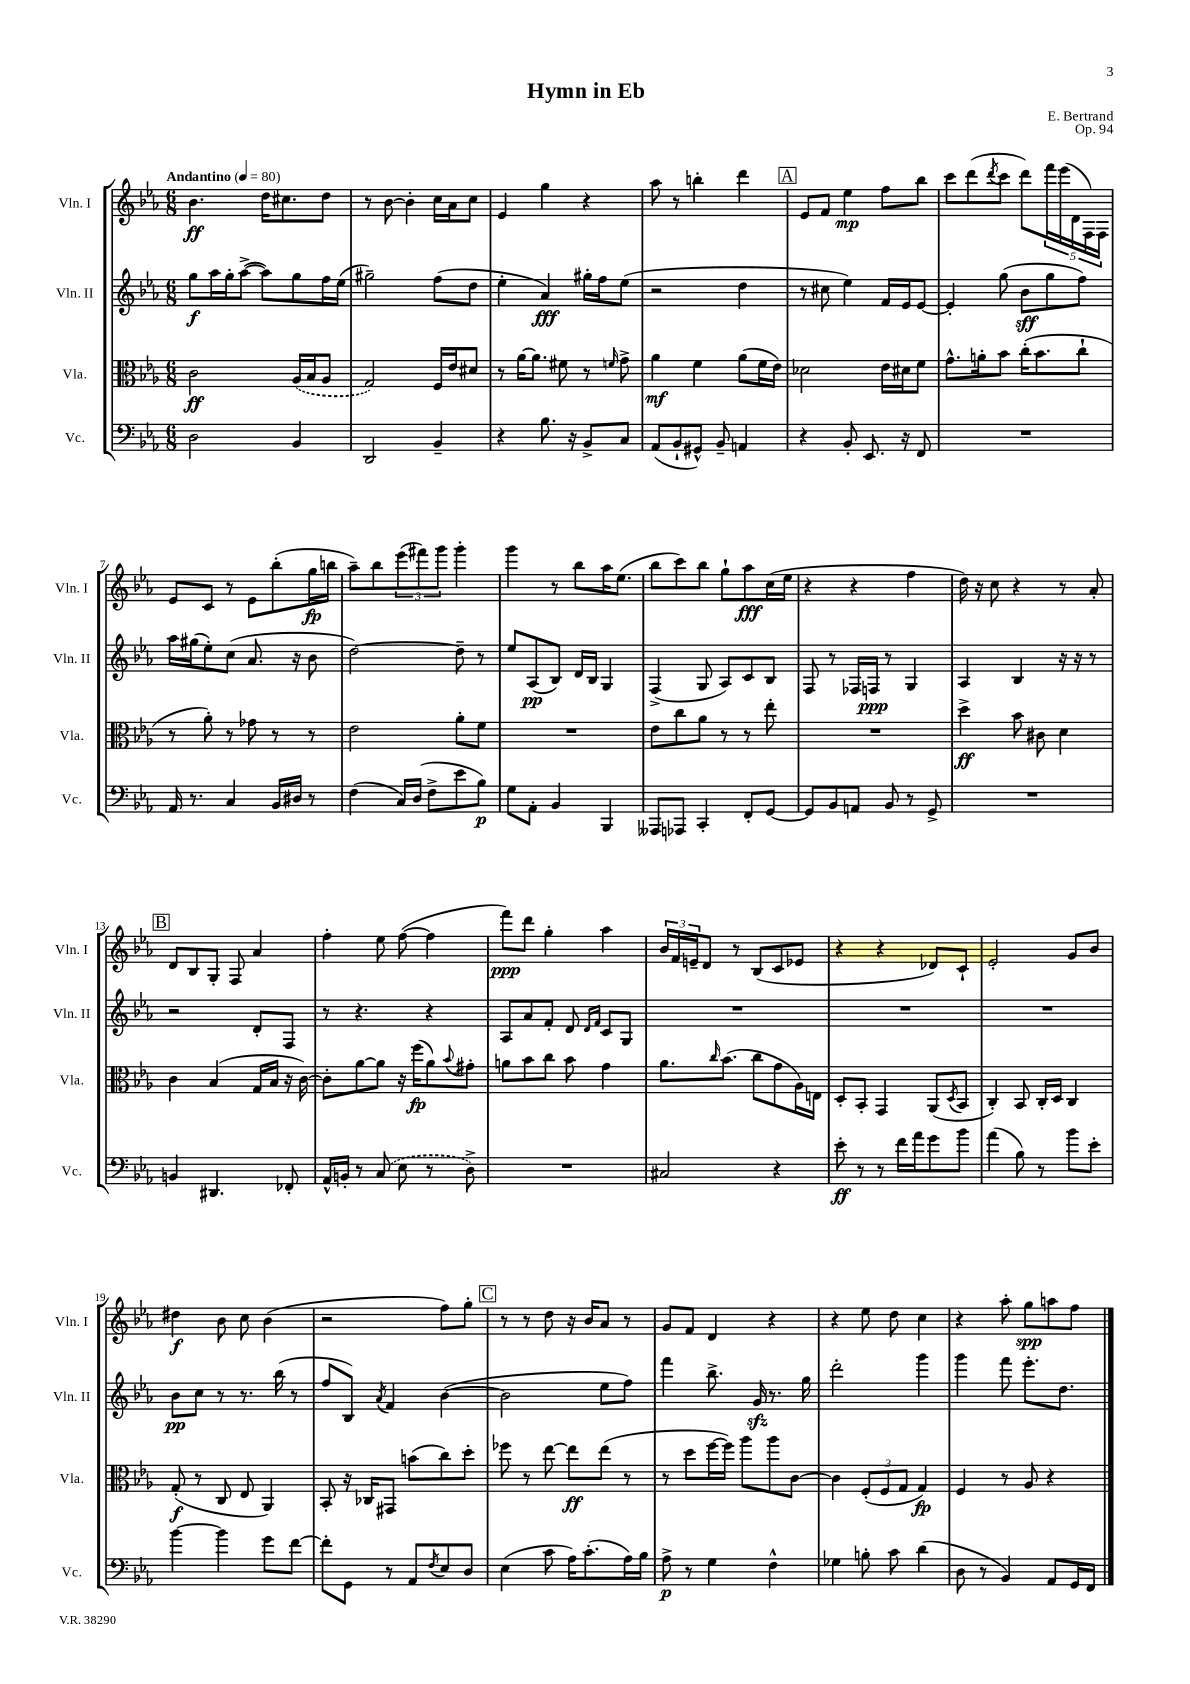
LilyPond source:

\header { title = "Hymn in Eb" composer = "E. Bertrand" opus = "Op. 94" }
<<
\new StaffGroup <<
\new Staff = "s0" \with { instrumentName = "Vln. I" shortInstrumentName = "Vln. I" } {
    \clef treble \key ees \major \numericTimeSignature \time 6/8 \tempo "Andantino" 4 = 80
    bes'4.\ff d''16 cis''8. d''8 |
    r8 bes'8~ bes'4-. c''16 aes'16 c''8 |
    ees'4 g''4 r4 |
    aes''8 r8 b''4-. d'''4 |
    \mark \markup { \box "A" } ees'8 f'8 ees''4\mp f''8 bes''8 |
    c'''8 d'''8( \acciaccatura { d'''8 } c'''8 d'''8) \tuplet 5/4 { f'''16 ees'''16( d'16 f16) f16 } |
    ees'8 c'8 r8 ees'8 bes''8-.( g''16\fp b''16 |
    aes''8--) bes''8 \tuplet 3/2 { ees'''8( fis'''8) g'''8 } g'''4-. |
    g'''4 r8 bes''8 aes''16 ees''8.( |
    bes''8 c'''8) bes''8 g''8-! aes''8\fff c''16( ees''16 |
    r4 r4 f''4 |
    d''16) r16 c''8 r4 r8 aes'8-. |
    \mark \markup { \box "B" } d'8 bes8 g8-. f8 aes'4 |
    f''4-. ees''8 f''8~( f''4 |
    f'''8\ppp) d'''8 g''4-. aes''4 |
    \tuplet 3/2 { bes'16 f'16 e'16-- } d'8 r8 bes8( c'8 ees'8 |
    r4 r4 des'8) c'8-! |
    ees'2-. g'8 bes'8 |
    dis''4\f bes'8 c''8 bes'4( |
    r2 f''8) g''8-. |
    \mark \markup { \box "C" } r8 r8 d''8 r16 bes'16 aes'8 r8 |
    g'8 f'8 d'4 r4 |
    r4 ees''8 d''8 c''4 |
    r4 aes''8-. g''8\spp a''8 f''8 \bar "|." |
}
\new Staff = "s1" \with { instrumentName = "Vln. II" shortInstrumentName = "Vln. II" } {
    \clef treble \key ees \major \numericTimeSignature \time 6/8
    g''8\f aes''16 g''16-. aes''8~->( aes''8) g''8 f''16 ees''16( |
    gis''2--) f''8( d''8 |
    ees''4-. aes'4\fff) gis''16-. f''16 ees''8( |
    r2 d''4 |
    \mark \markup { \box "A" } r8 cis''8 ees''4) f'16 ees'16 ees'8~ |
    ees'4-. g''8( bes'8\sff g''8 f''8) |
    aes''16 gis''16( ees''8-.) c''8( aes'8. r16 bes'8 |
    d''2~) d''8-- r8 |
    ees''8 aes8\pp( bes8) d'16 bes16 g4 |
    f4->( g8 aes8) c'8 bes8 |
    f8 r8 fes16 f16\ppp r8 g4 |
    aes4 bes4 r16 r16 r8 |
    \mark \markup { \box "B" } r2 d'8-. f8 |
    r8 r4. r4 |
    aes8 aes'8 f'8-. d'8 \grace { d'16 f'16 } c'8 g8 |
    R2. |
    R2. |
    R2. |
    bes'8\pp c''8 r8 r8. bes''16( r8 |
    f''8 bes8) \acciaccatura { aes'8 } f'4 bes'4~( |
    \mark \markup { \box "C" } bes'2 ees''8 f''8) |
    f'''4 bes''8.-> g'16\sfz r8. g''16 |
    d'''2-. g'''4 |
    g'''4 f'''8 ees'''8.-. d''8. \bar "|." |
}
\new Staff = "s2" \with { instrumentName = "Vla." shortInstrumentName = "Vla." } {
    \clef alto \key ees \major \numericTimeSignature \time 6/8
    c'2\ff \once \slurDashed aes16( bes16 aes8 |
    g2) f16 ees'16 dis'8 |
    r8 aes'16~ aes'8. fis'8 r8 \grace { f'16 } g'8-> |
    aes'4\mf f'4 aes'8( f'16 ees'16) |
    \mark \markup { \box "A" } des'2 ees'16 dis'16 f'8 |
    g'8.-^ a'16-. bes'8 c''16-.( bes'8. c''8-! |
    r8 aes'8-.) r8 ges'8 r8 r8 |
    ees'2 aes'8-. f'8 |
    R2. |
    ees'8 c''8 aes'8 r8 r8 ees''8-. |
    R2. |
    d''4->\ff bes'8 cis'8 d'4 |
    \mark \markup { \box "B" } c'4 bes4( g16 bes16 r16 c'16~) |
    c'8-. aes'8~ aes'8 r16 f''16\fp( aes'8) \appoggiatura { bes'8 } gis'8-. |
    a'8 bes'8 c''8 bes'8 g'4 |
    aes'8. \grace { c''16 } bes'8.( c''8 g'8 aes16) e16 |
    d8-. bes,8-. g,4 aes,8( \acciaccatura { d8 } bes,8 |
    c4-.) bes,8 c16-. d16 c4 |
    g8-.\f( r8 c8 ees8 aes,4) |
    bes,8-. r16 ces16 gis,8 b'8( c''8) d''8-. |
    \mark \markup { \box "C" } fes''8 r8 ees''8~ ees''8\ff ees''8( r8 |
    r8 d''8 f''16~ f''16) aes''8 aes''8 c'8~ |
    c'4 \tuplet 3/2 { f8-.( f8 g8 } g4\fp) |
    f4 r8 aes8 r4 \bar "|." |
}
\new Staff = "s3" \with { instrumentName = "Vc." shortInstrumentName = "Vc." } {
    \clef bass \key ees \major \numericTimeSignature \time 6/8
    d2 bes,4 |
    d,2 bes,4-- |
    r4 bes8. r16 bes,8-> c8 |
    aes,8( bes,8-! gis,8-^) bes,8-- a,4 |
    \mark \markup { \box "A" } r4 bes,8-. ees,8. r16 f,8 |
    R2. |
    aes,16 r8. c4 bes,16 dis16 r8 |
    f4( c16) d16( f8-> ees'8 bes8\p) |
    g8 aes,8-. bes,4 bes,,4 |
    aeses,,8 aes,,8 c,4-. f,8-. g,8~ |
    g,8 bes,8 a,8 bes,8 r8 g,8-> |
    R2. |
    \mark \markup { \box "B" } b,4 dis,4. fes,8-. |
    aes,16-^ b,16-. r8 \once \slurDashed c8( ees8 r8 d8->) |
    R2. |
    cis2 r4 |
    ees'8-.\ff r8 r8 f'16 aes'16 g'8 bes'8 |
    aes'4( bes8) r8 bes'8 ees'8-. |
    bes'4~ bes'4 g'8 f'8~ |
    f'8-. g,8 r8 aes,8 \acciaccatura { f8 } ees8 d8 |
    \mark \markup { \box "C" } ees4( c'8 aes16) c'8.-.( aes16) bes16 |
    aes8->\p r8 g4 f4-^ |
    ges4 b8-. c'8 d'4( |
    d8 r8 bes,4) aes,8 g,16 f,16 \bar "|." |
}
>>
>>
